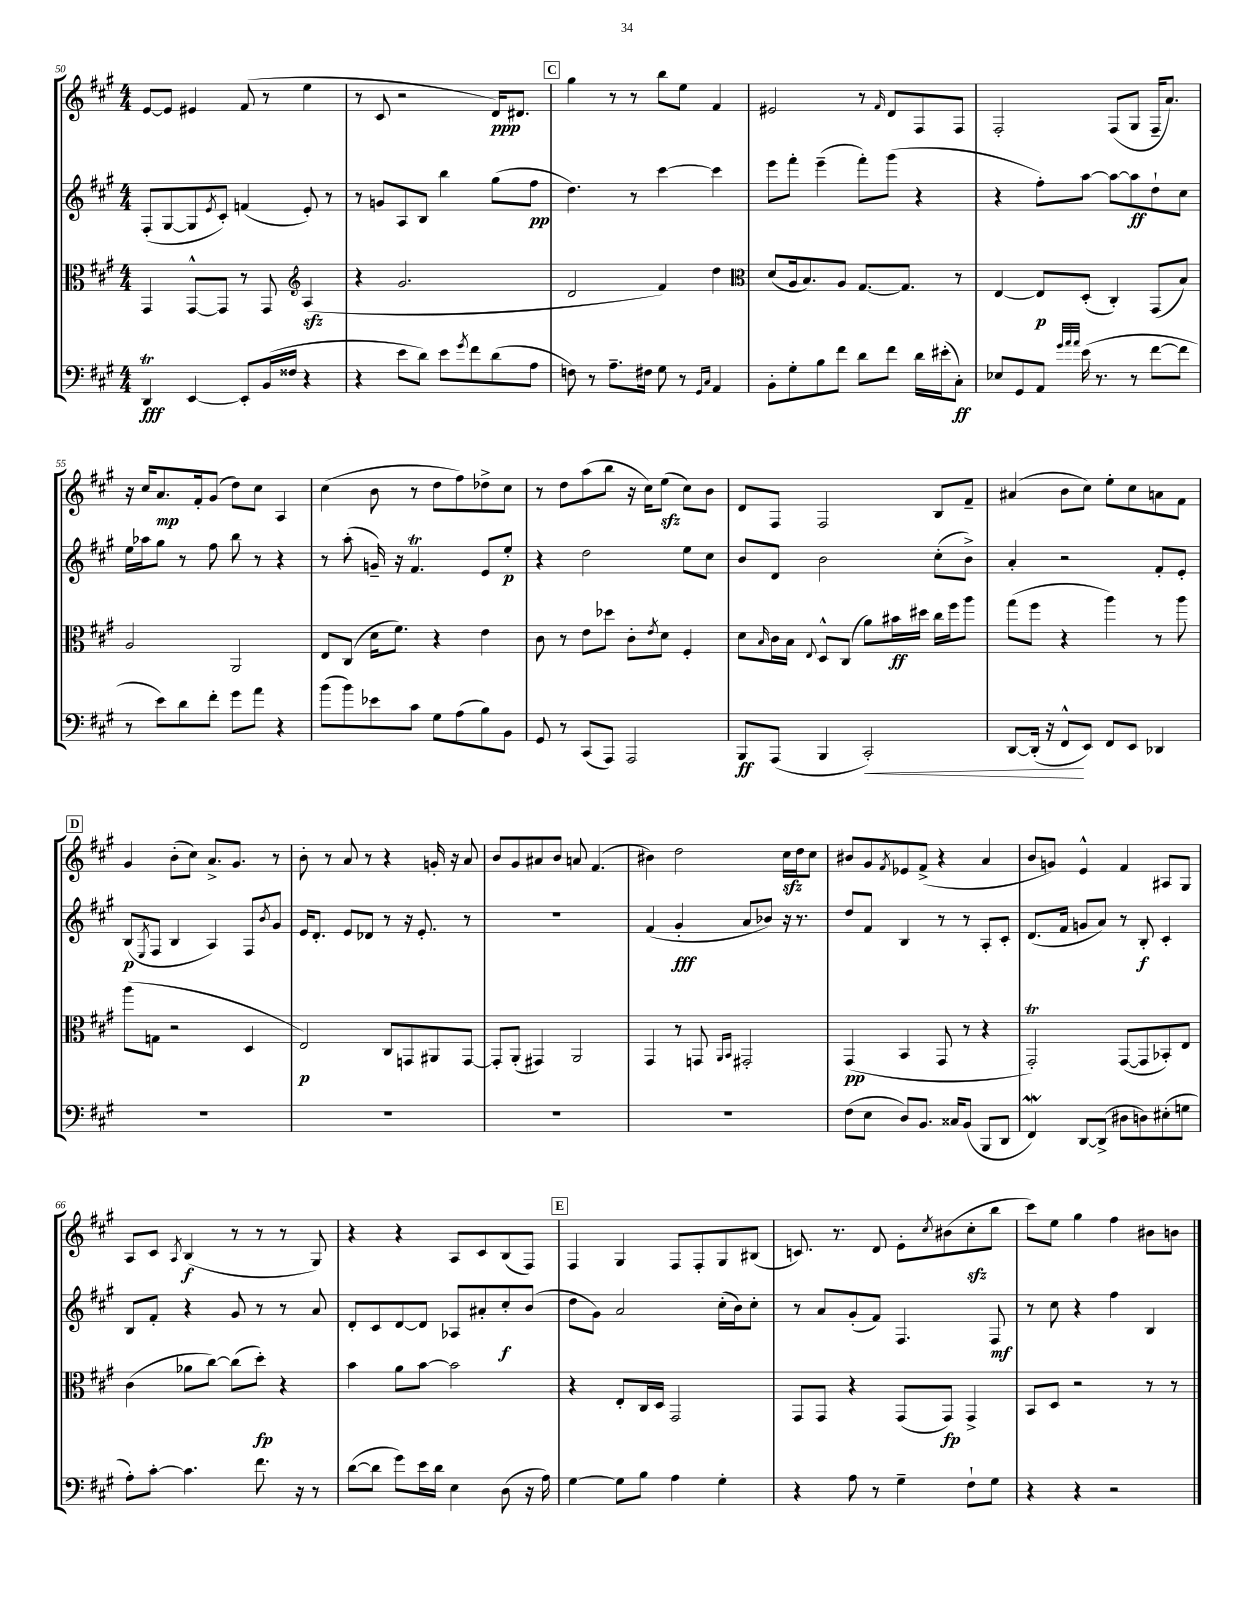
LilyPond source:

<<
\new StaffGroup <<
\new Staff = "s0" {
    \clef treble \key a \major \numericTimeSignature \time 4/4
    e'8~ e'8 eis'4 fis'8( r8 e''4 |
    r8 cis'8 r2 d'16\ppp) dis'8. |
    \mark \markup { \box "C" } gis''4 r8 r8 b''8 e''8 fis'4 |
    eis'2 r8 \grace { fis'16 } d'8 fis8 fis8 |
    fis2-. fis8( gis8 fis16-- a'8.) |
    r16 cis''16 a'8.\mp fis'16-. gis'8( d''8) cis''8 a4 |
    cis''4( b'8 r8 d''8 fis''8) des''8-> cis''8 |
    r8 d''8 a''8( b''8 r16 cis''16) e''8\sfz( cis''8) b'8 |
    d'8 fis8 fis2 b8 fis'8-- |
    ais'4( b'8 cis''8) e''8-. cis''8 a'8 fis'8 |
    \mark \markup { \box "D" } gis'4 b'8-.( cis''8) a'8.-> gis'8. r8 |
    b'8-. r8 a'8 r8 r4 g'16-. r16 a'8 |
    b'8 gis'8 ais'8 b'8 a'8 fis'4.( |
    bis'4) d''2 cis''16\sfz d''16 cis''8 |
    bis'8 gis'8 \acciaccatura { fis'8 } ees'8 fis'8->( r4 a'4 |
    b'8 g'8) e'4-^ fis'4 ais8 gis8 |
    a8 cis'8 \acciaccatura { a8 } b4\f( r8 r8 r8 gis8) |
    r4 r4 a8 cis'8 b8( fis8) |
    \mark \markup { \box "E" } fis4 gis4 fis8 fis8-. gis8 bis8( |
    c'8.) r8. d'8 e'8-. \acciaccatura { cis''8 } bis'8( cis''8-.\sfz b''8 |
    cis'''8) e''8 gis''4 fis''4 bis'8 b'8 \bar "|." |
}
\new Staff = "s1" {
    \clef treble \key a \major \numericTimeSignature \time 4/4
    fis8-.( gis8~ gis8 \acciaccatura { e'8 } cis'8-.) f'4( e'8-.) r8 |
    r8 g'8 a8 b8 b''4 gis''8( fis''8\pp |
    \mark \markup { \box "C" } d''4.) r8 cis'''4~ cis'''4 |
    e'''8 fis'''8-. e'''4--( fis'''8-.) gis'''8( r4 |
    r4 fis''8-.) a''8~ a''8~ a''8\ff d''8-! cis''8 |
    e''16 aes''16 gis''8 r8 fis''8 b''8 r8 r4 |
    r8 a''8-.( g'16--) r16 fis'4.\trill e'8 e''8-.\p |
    r4 d''2 e''8 cis''8 |
    b'8 d'8 b'2 cis''8-.( b'8->) |
    a'4-. r2 fis'8-. e'8-. |
    \mark \markup { \box "D" } b8\p( \acciaccatura { e8 } fis8 b4 a4) fis8 \acciaccatura { b'8 } gis'8 |
    e'16 d'8.-. e'8 des'8 r8 r16 e'8.-. r8 |
    R1 |
    fis'4( gis'4-.\fff a'8 bes'8) r16 r8. |
    d''8 fis'8 b4 r8 r8 a8-. cis'8-. |
    d'8.( fis'16 g'8 a'8) r8 b8-.\f cis'4-. |
    b8 fis'8-. r4 gis'8 r8 r8 a'8 |
    d'8-. cis'8 d'8~ d'8 aes8 ais'8-. cis''8-.\f b'8( |
    \mark \markup { \box "E" } d''8 gis'8) a'2 cis''16-.( b'16) cis''8-. |
    r8 a'8 gis'8-.( fis'8) fis4. fis8\mf |
    r8 cis''8 r4 fis''4 b4 \bar "|." |
}
\new Staff = "s2" {
    \clef alto \key a \major \numericTimeSignature \time 4/4
    gis,4 gis,8~-^ gis,8 r8 gis,8 \clef treble a4\sfz( |
    r4 gis'2. |
    \mark \markup { \box "C" } d'2 fis'4) d''4 |
    \clef alto d'8( a16 b8.) a8 gis8.~ gis8. r8 |
    e4~ e8\p d8-.( cis4-.) gis,8( b8) |
    a2 a,2 |
    e8 cis8( d'16 fis'8.) r4 e'4 |
    cis'8 r8 e'8 des''8 cis'8-. \acciaccatura { e'8 } d'8 fis4-. |
    d'8 \grace { b16 } cis'16 b16 \appoggiatura { e8 } d8-^ cis8( a'8) bis'16\ff dis''16 cis''16 fis''16 a''8 |
    gis''8( fis''8 r4 a''4) r8 a''8 |
    \mark \markup { \box "D" } a''8( g8 r2 d4 |
    e2\p) cis8 g,8 ais,8 g,8~ |
    g,8-. a,8-.( gis,4) a,2 |
    gis,4 r8 g,8 \grace { a,16 b,16 } gis,2-. |
    gis,4\pp( b,4 gis,8 r8 r4 |
    gis,2-.\trill) gis,8~( gis,8 bes,8-.) e8 |
    cis'4( aes'8 cis''8~) cis''8( d''8-.\fp) r4 |
    b'4 a'8 b'8~ b'2 |
    \mark \markup { \box "E" } r4 e8-. cis16 d16 gis,2 |
    gis,8 gis,8 r4 gis,8( gis,8\fp) gis,4-> |
    b,8 d8 r2 r8 r8 \bar "|." |
}
\new Staff = "s3" {
    \clef bass \key a \major \numericTimeSignature \time 4/4
    d,4\trill\fff e,4~ e,8-. b,16( fisis16 r4 |
    r4 e'8 d'8) e'8 \acciaccatura { gis'8 } fis'8 d'8( a8 |
    \mark \markup { \box "C" } f8) r8 a8.-- fis16 gis8 r8 \grace { gis,16 cis16 } a,4 |
    b,8-. gis8-. b8 fis'8 d'8 fis'8 d'16 eis'16-.( cis8-.\ff) |
    ees8 gis,8 a,8 \grace { gis'32 a'32 a'32 } e'16( r8. r8 fis'8~ fis'8 |
    r8 e'8) d'8 fis'8-. gis'8 a'8 r4 |
    b'8( b'8) ees'8 cis'8 gis8 a8( b8) b,8 |
    gis,8 r8 cis,8( a,,8) a,,2 |
    b,,8\ff a,,8( b,,4 cis,2-.\<) |
    d,8~ d,16-.( r16 fis,8-^\! e,8) fis,8 e,8 des,4 |
    \mark \markup { \box "D" } R1 |
    R1 |
    R1 |
    R1 |
    fis8( e8 d8) b,8. cisis16 b,8( b,,8 d,8 |
    fis,4\mordent) d,8~ d,8->( dis8 d8) eis8-.( g8 |
    a8-.) cis'8~-. cis'4. fis'8. r16 r8 |
    d'8~( d'8 gis'8) e'16 d'16 e4 d8( r16 a16) |
    \mark \markup { \box "E" } gis4~ gis8 b8 a4 gis4-. |
    r4 a8 r8 gis4-- fis8-! gis8 |
    r4 r4 r2 \bar "|." |
}
>>
>>
\layout { \context { \Score currentBarNumber = #50 } }
